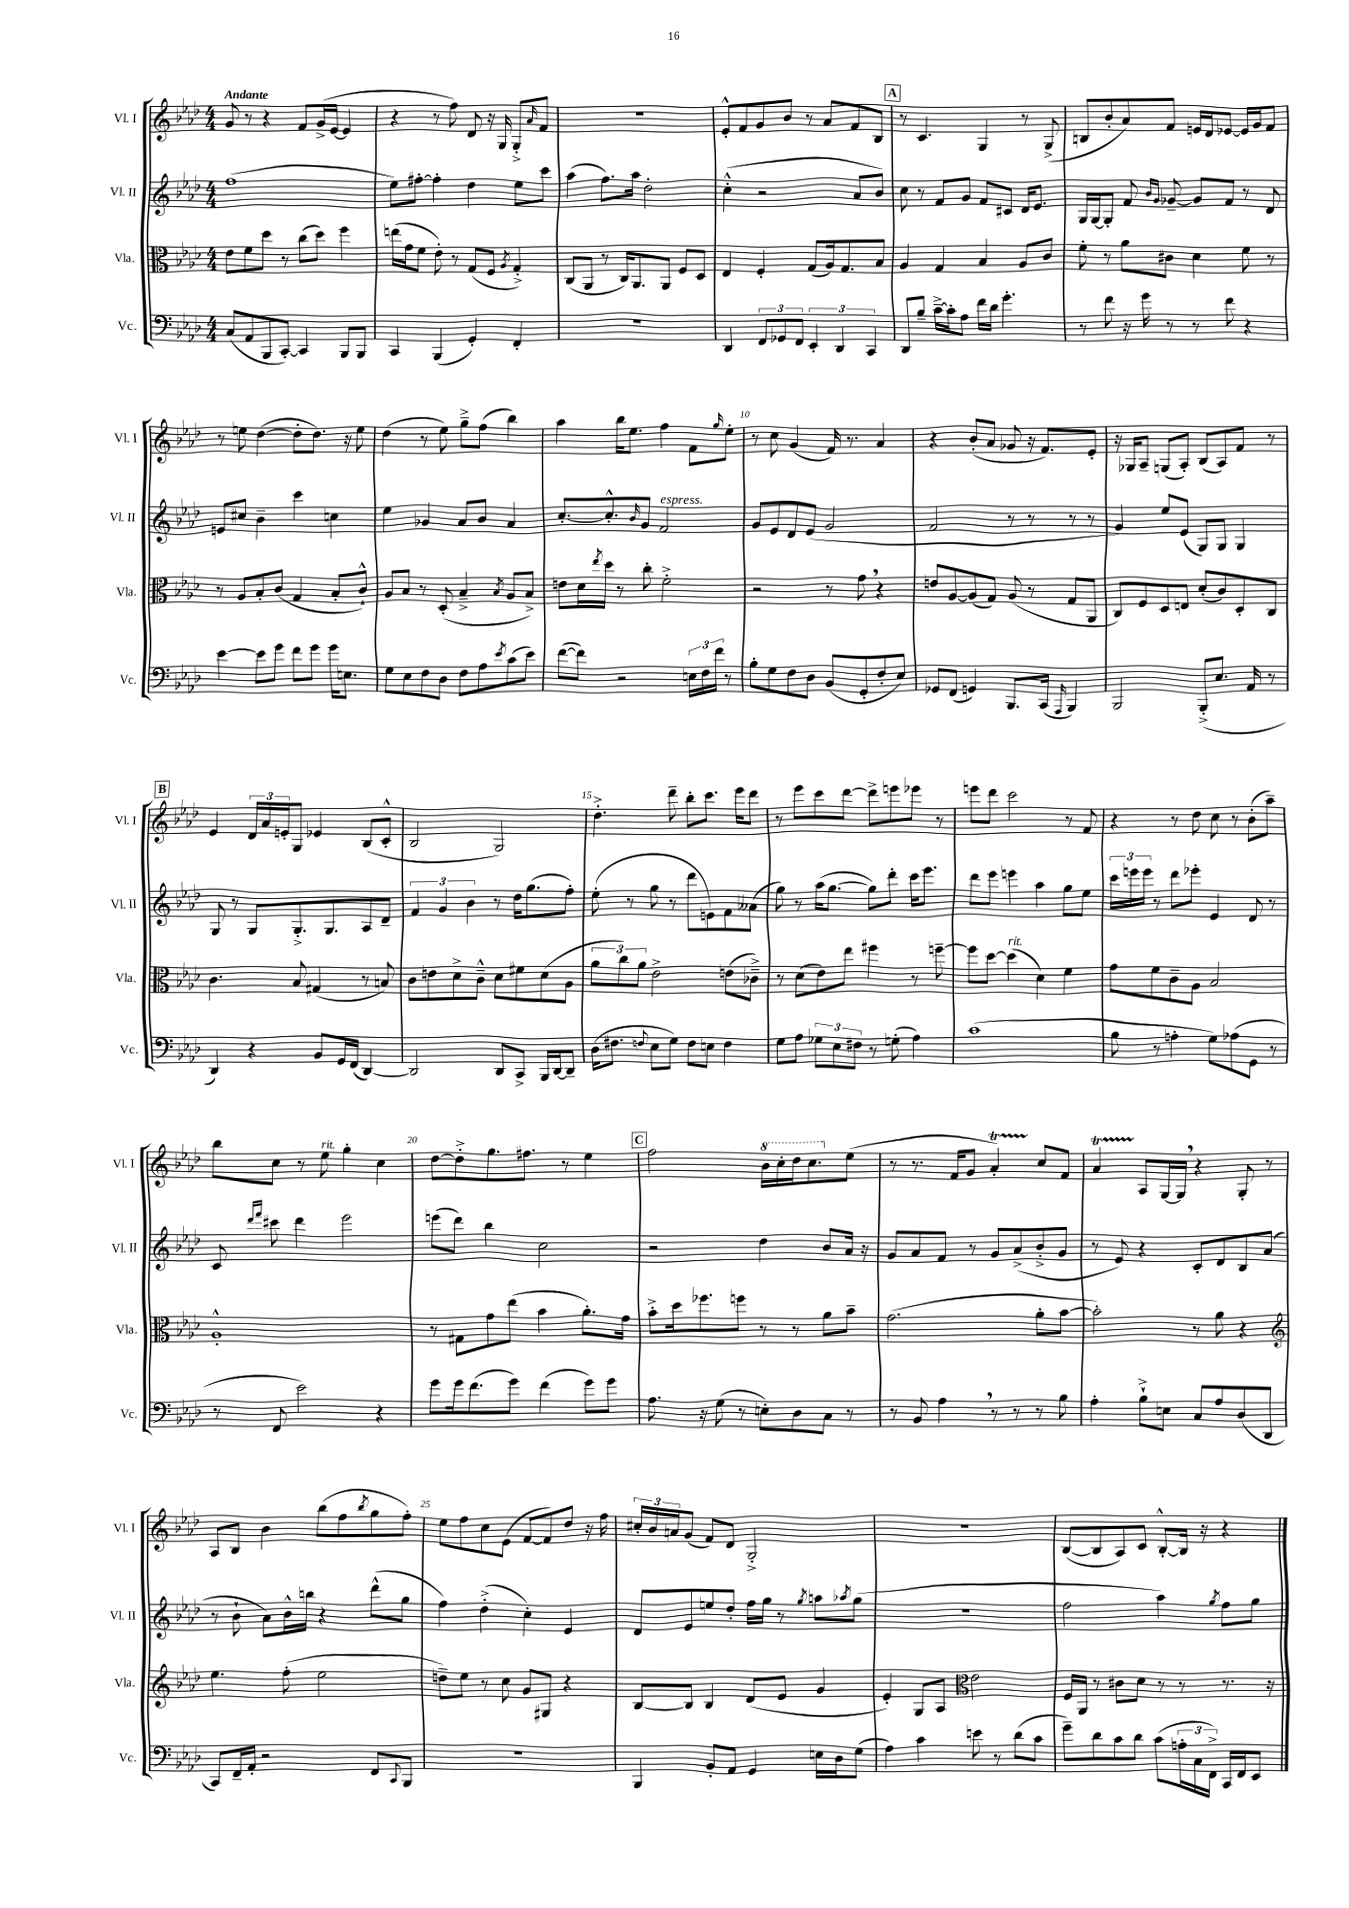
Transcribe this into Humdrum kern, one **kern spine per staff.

**kern	**kern	**kern	**kern
*staff4	*staff3	*staff2	*staff1
*clefF4	*clefC3	*clefG2	*clefG2
*k[b-e-a-d-]	*k[b-e-a-d-]	*k[b-e-a-d-]	*k[b-e-a-d-]
*M4/4	*M4/4	*M4/4	*M4/4
(8C/L	8e-\L	(1ff	8g/
8AA-/	8f\	.	8r
8BBB-/	8dd-\J	.	4r
[8CC'/J)	8r	.	.
4CC/]	(8cc\L	.	8f/L
.	8dd-\J)	.	(16g^/L
.	.	.	[16e-/JJ
8BBB-/L	4ff\	.	4e-/]
8BBB-/J	.	.	.
=	=	=	=
4CC/	(16ee\LL	8ee-\L)	4r
.	16g\J	.	.
.	8f\J	[8ff#'\J	.
(4BBB-/	8e-'\)	4ff#'\]	8r
.	8r	.	8ff\)
4GG'/)	(8G/L	4dd-\	8d-/
.	8F/J	.	16r
.	.	.	16G/
.	8qA-/	.	.
4FF'/	4G'^/)	8ee-\L	8G'^/L
.	.	.	16qqa-/
.	.	8ccc\J	8f/J
=	=	=	=
1r	(8C/L	(4aa-\	1r
.	8AA-/J	.	.
.	8r	8.ff\L)	.
.	16C/LK)	.	.
.	8.AA-/	16aa-\Jk	.
.	.	2dd-'\	.
.	8AA-/J	.	.
.	8F/L	.	.
.	8D-/J	.	.
=	=	=	=
4DD-/	4E-/	(4cc'^^\	8e-'^^/L
.	.	.	8f/
12FF/L	4F'/	2r	8g/
12GG-/	.	.	.
.	.	.	8b-/J
12FF/J	.	.	.
6EE-'/	(8G/L	.	8r
.	16A-/k)	.	8a-/L
6DD-/	.	.	.
.	8.G/	.	.
.	.	8a-/L	8f/
6CC/	.	.	.
.	8B-/J	8b-/J)	8B-/J
=	=	=	=
8DD-/L	4A-/	8cc\	8r
8B-~/J	.	8r	4.c/
[16c~^\LL	4G/	8f/L	.
16c'\]J	.	.	.
8A-\J	.	8g/J	.
16f\LL	4B-/	8f/L	4G/
16d-\JJ	.	.	.
4.g'\	.	8c#/J	.
.	8A-/L	16d-/LK	8r
.	.	8.e-/J	.
.	8c/J	.	(8G^/
=	=	=	=
8r	8f'\	16G/LL	8B/L
.	.	[16G/J	.
8f\	8r	8G'/]J	8b-'/
16r	8a-\L	8f/	8a-/)
16g\	.	.	.
.	.	16qqb-/LL	.
.	.	16qqg/JJ	.
8r	8c#\J	[8g-~/	8f/J
8r	4d-\	8g-/]L	16e/LL
.	.	.	16d-/J
8f\	.	8f/J	[8e-/J
4r	8f\	8r	16e-/]LL
.	.	.	16g/J
.	8r	8d-/	8f/J
=	=	=	=
[4e-\	8r	8e/L	8r
.	8A-/L	8cc#/J	8ee\
8e-\]L	8B-'/	4b-~\	([4dd-\
8g\J	(8c/J	.	.
8f\L	4G/	4ccc\	8dd-'\]L
8g\J	.	.	8.dd-\J)
16g\LK	8B-'/L	4cc\	.
8.E\J	.	.	16r
.	8c`^^/J)	.	8ee\
=	=	=	=
8G\L	8A-/L	4ee-\	(4dd-\
8E-\	8B-/J	.	.
8F\	8r	4g-/	8r
8D-\J	(8D-'/	.	8ee-\)
8F\L	4B-~^/	8a-/L	8gg~^\L
8A-\	.	8b-/J	(8ff\J
8qe-/	8qB-/	.	.
(8c\	8A-/L	4a-/	4bb-\)
8e-\J)	8B-^/J)	.	.
=	=	=	=
([8f\L	8e\L	[8.cc'/L	4aa-\
8f\]J)	16d-\L	.	.
.	8qee-/	.	.
.	16dd-\JJ	8.cc'^^/]	.
2r	8r	.	16bb-\LK
.	.	.	8.ee-\J
.	.	16qqb-/	.
.	8cc'\	8g/J	.
.	2f'^\	2f/	4ff\
24E\LL	.	.	8f\L
24F\	.	.	.
24f\JJ	.	.	.
.	.	.	16qqgg/
8r	.	.	8ee-'\J
=	=	=	=
8B-'\L	2r	8g/L	8r
8G\	.	8e-/	8cc\
8F\	.	8d-/	(4g/
8D-\J	.	(8e-/J	.
(8BB-/L	8r	2g/	16f/)
.	.	.	8.r
8GG'/	8g\	.	.
8F'/	4r	.	4a-/
8E-/J)	.	.	.
=	=	=	=
8GG-/L	8e/L	2f/	4r
(8FF/J	[8A-/	.	.
4GG/)	(8A-/]	.	(8b-'/L
.	8G/J)	.	8a-/J
8.BBB-/L	(8A-/	8r	8g-/
.	8r	8r	16r
(16CC/Jk	.	.	8.f/L)
16qqAAA-/	.	.	.
4BBB-/)	8G/L	8r	.
.	8AA-/J	8r	8e-'/J
=	=	=	=
2BBB-/	8C/L)	4g/)	16r
.	.	.	16G-/LK
.	8F/	.	8A-~/J
.	8D-/	8ee-/L	(8G/L
.	8E/J	(8e-/J	8A-'/J)
(8BBB-'^/L	(8d-'/L	8G/L)	(8B-/L
8.E-/J	8c/)	8G/J	8A-/)
.	8D-'/	4G/	8f/J
16AA-/	.	.	.
8r	8C/J	.	8r
=	=	=	=
4DD-/)	4.c\	8G/	4e-/
.	.	8r	.
4r	.	8G/L	24d-/LL
.	.	.	24a-/
.	.	.	24e'/J
.	8B-/	8.G'^/	8G/J
8BB-/L	(4G#/	.	4e-/
.	.	8.G/	.
16GG/L	.	.	.
(16FF/JJ	.	.	.
[4DD-/)	8r	8A-/	(8B-/L
.	8B/)	8d-~/J	8c'^^/J
=	=	=	=
2DD-/]	8c\L	6f/	2B-/
.	8e\	.	.
.	.	6g/	.
.	8d-^\	.	.
.	.	6b-\	.
.	8c~^^\J	.	.
8DD-/L	8d-\L	8r	2G/)
8CC^/J	8f#\	16dd-\LK	.
.	.	(8.gg\	.
16BBB-/LL	(8d-\	.	.
[16DD-/J	.	.	.
8DD-~/]J	8A-\J	8ff'\J)	.
=	=	=	=
(16D-\LK	12a-\L	(8ee-'\	4.dd-'^\
8.F#\J	.	.	.
.	12cc\)	.	.
.	.	8r	.
.	12a-\J	.	.
8qqF/	.	.	.
8E-\L	2e-^\	8gg\	.
8G\J)	.	8r	8ddd-~\
8F\L	.	8ddd-\L	8bb-'\L
8E\J	.	8e\)	8.ccc\J
4F\	(8e\L	8f\	.
.	.	.	16eee-\LK
.	8c-~^\J)	(8a--\J	8ddd-\J
=	=	=	=
8G\L	8r	8gg\)	8r
8A-\J	(8d-\L	8r	8eee-\L
12G-\L	8e-\)	(16aa-\LK	8ccc\
.	.	[8.gg\J	.
12E-\	.	.	.
.	8ee-\J	.	[8ddd-\J
12F#\J	.	.	.
8r	4ff#\	8gg\]L)	8ddd-^\]L
(8G'\	.	8ddd-'\J	8eee\
4A-\)	8r	16ccc\LK	8eee-\J
.	.	8.eee-\J	.
.	[8ff~\	.	8r
=	=	=	=
(1c	8ff\]L	8ddd-\L	8eee\L
.	[8dd-\J	8eee-\J	8ddd-\J
.	(4dd-\]	4eee\	2ccc\
.	4d-\)	4aa-\	.
.	4f\	8gg\L	8r
.	.	8ee-\J	8f/
=	=	=	=
8B-\	8g\L	24ccc\LL	4r
.	.	24eee\	.
.	.	24eee\JJ	.
8r	8f\	8r	.
4A'\	8c~\	8ddd-\L	8r
.	8A-\J	8eee-'\J	8dd-\
8G\L)	2B-/	4e-/	8cc\
(8A-\	.	.	8r
8GG\J	.	8d-/	(8b-'\L
8r	.	8r	8aa-~\J)
=	=	=	=
8r	1A-'^^	8c/	8bb-\L
.	.	16qqddd-/LL	.
.	.	16qqfff/JJ	.
8FF/	.	8ccc#\	8cc\J
2e-\)	.	4ddd-\	8r
.	.	.	8ee-\
.	.	2eee-\	4gg'\
4r	.	.	4cc\
=	=	=	=
8g\L	8r	(8eee\L	[8dd-\L
16g\k	8G#\L	8ddd-\J)	8dd-'^\]
(8.f\	.	.	.
.	8g\	4bb-\	8.gg\
8g\J)	(8ee-\J	.	.
.	.	.	8.ff#\J
(4f\	4b-\	2cc\	.
.	.	.	8r
8g\L)	8.a-'\L)	.	4ee-\
8g\J	.	.	.
.	16g\Jk	.	.
=	=	=	=
8.A-\	8b-'^\L	2r	2ff\
.	16dd-\k	.	.
16r	8.ff-\	.	.
(8G\	.	.	.
8r	8ff\J	.	.
8E'\L)	8r	4dd-\	16bb-\LL
.	.	.	16ccc'\
8D-\	8r	.	16ddd-\J
.	.	.	8.ccc\
8C\J	8a-\L	8b-/L	.
8r	8b-~\J	16a-/Jk	(8ee-\J
.	.	16r	.
=	=	=	=
8r	(2.g\	8g/L	8r
8BB-/	.	8a-/	8.r
4A-\	.	8f/J	.
.	.	.	16f/LK
.	.	8r	8g/J
8r	.	8g/L	4a-'/)
8r	.	(8a-^/	.
8r	8a-'\L	8b-'^/	8cc/L
8B-\	[8b-\J	8g/J	8f/J
=	=	=	=
4A-'\	2b-'\])	8r	4a-/
.	.	8e-/)	.
8B-`^\L	.	4r	8A-/L
8E\J	.	.	[16G/L
.	.	.	16G/]JJ
8C/L	8r	8c'/L	4r
8A-/	8a-\	8d-/	.
(8D-/	4r	8B-/	8G'/
8DD-/J	.	(8a-/J	8r
=	=	=	=
*	*clefG2	*	*
8CC/L)	4.ee-\	8r	8A-/L
16FF~/L	.	8b-`\	8B-/J
16AA-'/JJ	.	.	.
2r	.	8a-\L)	4b-\
.	(8ff'\	16b-^^\L	.
.	.	16bb\JJ	.
.	2ee-\	4r	(8bb-\L
.	.	.	8ff\
.	.	.	8qbb-/
8FF/L	.	(8ddd-^^\L	8gg\
8qqCC/	.	.	.
8BBB-/J	.	8gg\J	8ff'\J)
=	=	=	=
1r	8dd~\L)	4ff\)	8ee-\L
.	8ee-\J	.	8ff\
.	8r	(4dd-'^\	8cc\
.	8cc\	.	(8e-\J
.	8g/L	4cc'\)	[8f/L
.	8G#/J	.	8f/])
.	4r	4e-/	8dd-/J
.	.	.	16r
.	.	.	16ff\
=	=	=	=
4BBB-/	[8B-/L	8d-/L	24cc#'/LL
.	.	.	24b-/
.	.	.	24a/J
.	8B-/]J	8e-/	(8g/J
8BB-'/L	4B-/	8ee/	8f/L)
8AA-/J	.	8dd-'/J	8d-/J
4GG/	(8d-/L	16ff\LL	2G'^/
.	.	16gg\JJ	.
.	8e-/J	8r	.
.	.	8qgg/	.
16E\LL	4g/	8aa\L	.
16D-\J	.	.	.
.	.	8qaa-/	.
(8G\J	.	(8gg\J	.
=	=	=	=
4A-\)	4e-'/)	1r	1r
4c\	8G/L	.	.
.	8A-/J	.	.
*	*clefC3	*	*
8e\	2e-\	.	.
8r	.	.	.
(8d-\L	.	.	.
8c\J	.	.	.
=	=	=	=
8g~\L)	16F/LL	2ff\	([8B-/L
.	16AA-/JJ	.	.
8d-\	8r	.	8B-/]
8c\	8c#\L	.	8A-/)
8d-\J	8d-\J	.	8c/J
(8c\L	8r	4aa-\)	[8B-'^^/L
24A'\L	8r	.	16B-/]Jk
24C\	.	.	.
.	.	.	16r
24FF^\JJ)	.	.	.
.	.	8qgg/	.
16CC/LL	8.r	8ff\L	4r
16FF/J	.	.	.
8EE-/J	.	8gg\J	.
.	16r	.	.
==	==	==	==
*-	*-	*-	*-
